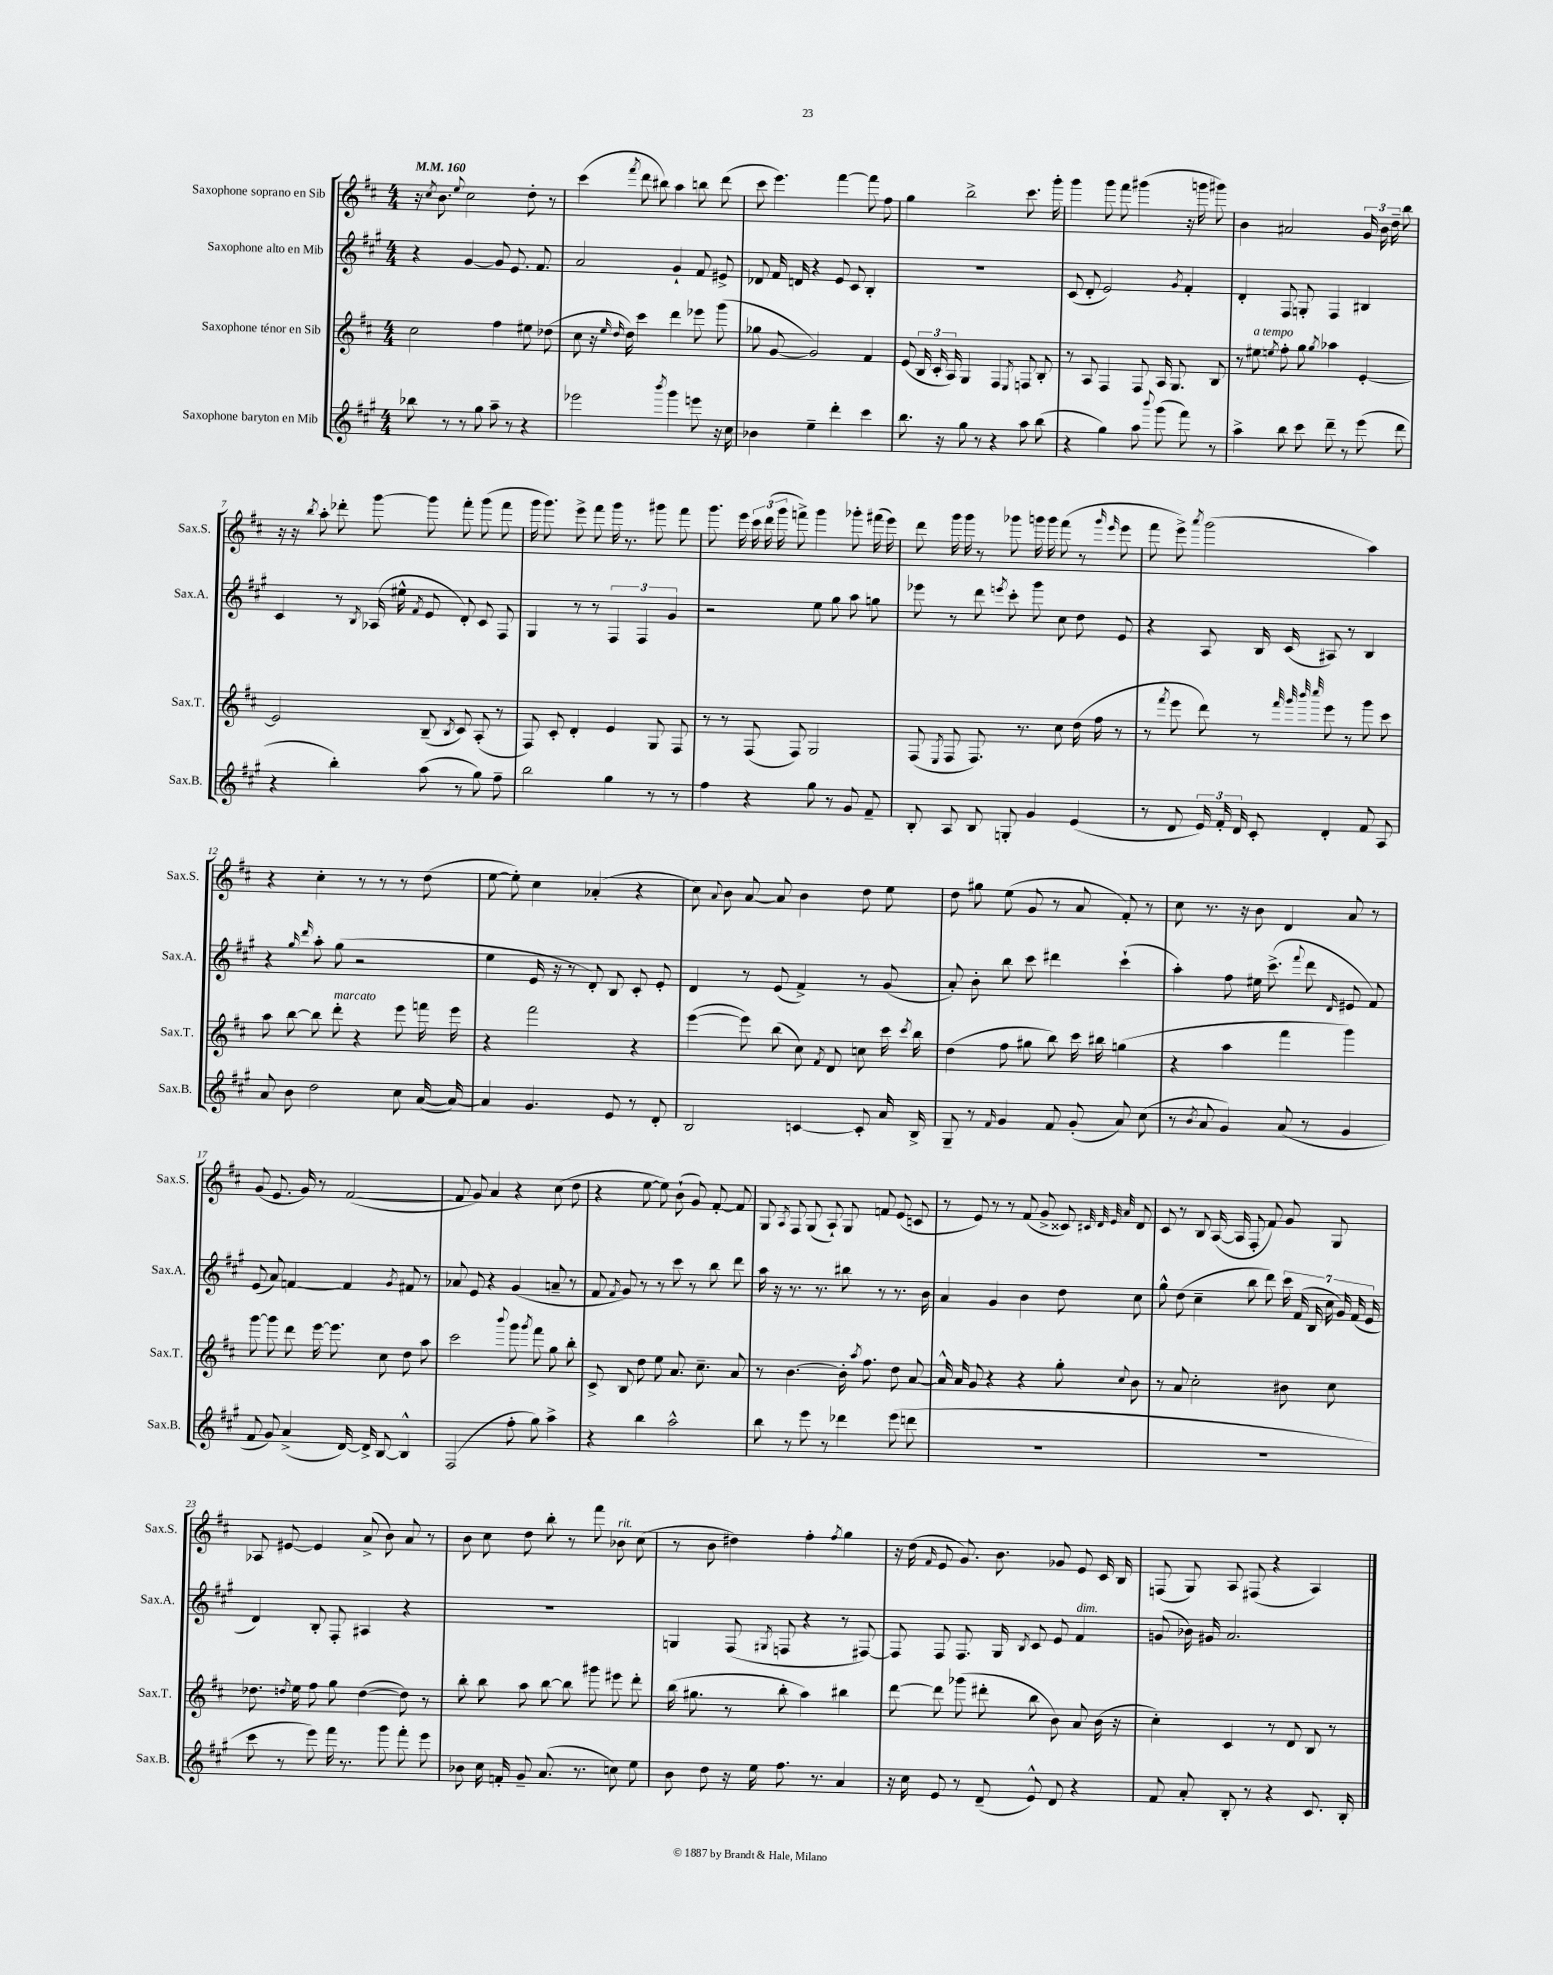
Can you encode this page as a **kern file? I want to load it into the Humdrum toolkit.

**kern	**kern	**kern	**kern
*staff4	*staff3	*staff2	*staff1
*clefG2	*clefG2	*clefG2	*clefG2
*k[f#c#g#]	*k[f#c#]	*k[f#c#g#]	*k[f#c#]
*M4/4	*M4/4	*M4/4	*M4/4
*MM160	*MM160	*MM160	*MM160
8bb-	2cc#	4r	16r
.	.	.	8qcc#
.	.	.	8.b
8r	.	.	.
.	.	.	8qqee
8r	.	[4g#	2cc#
8gg#	.	.	.
8aa~	4ff#	8g#]	.
8r	.	8.e	.
4r	8ee#	.	8dd'
.	.	8.f#	.
.	(8dd-	.	8r
=	=	=	=
2eee-	8cc#	2a	(4ccc#
.	16r	.	.
.	16qqee	.	.
.	16qqdd	.	.
.	16dd)	.	.
.	.	.	8qfff#
.	4ccc#	.	8ddd
.	.	.	8bb#)
8qbbb	.	.	.
4ggg#	4ddd	4g#`	4aa
8eee	8eee-	8f#	8bb
16r	(8ggg	8e#^	(8ddd
16cc#	.	.	.
=	=	=	=
4b-	8gg-	8d-	8ccc#
.	[8g	16f#	4.eee)
.	.	16d	.
4ee~	2g])	4r	.
4ddd'	.	8e	[4fff#
.	.	8c#	.
4ccc#	4f#	4B'	8fff#]
.	.	.	8ff#
=	=	=	=
8.bb	(8e	1r	4gg
.	24B	.	.
.	24c#'	.	.
16r	.	.	.
.	24A)	.	.
8gg#	4G	.	2bb^
8r	.	.	.
4r	4F#	.	.
.	8qE	.	.
8aa	8F	.	8.ccc#
(8bb	8B'	.	.
.	.	.	16ggg'
=	=	=	=
4r	8r	(8c#	4ggg
.	8A	8d'	.
4gg#)	4F#	2e)	8ggg
.	.	.	8fff#
8aa	8F#	.	(4ggg#
8qqbbb	.	.	.
(8ggg#	16A	.	.
.	8.G	.	.
.	.	8qg#	.
8fff#)	.	4f#'	16r
.	.	.	16ggg
8r	8B	.	8ggg#)
=	=	=	=
4aa^	8r	4d'	4b
.	8ee#	.	.
.	8qee	.	.
8bb	8ff#'	8F#	2a#
8ccc#	8gg	8G'	.
.	8qgg	.	.
8ddd~	4aa-	4F#	.
8r	.	.	.
(8eee	[4e'	4B#	24g
.	.	.	24b
.	.	.	24dd~
8ddd	.	.	8bb
=	=	=	=
4r	2e]	4c#	16r
.	.	.	16r
.	.	.	8qbb
.	.	.	8aa'
4bb')	.	8r	8ddd-'
.	.	8qB	.
.	.	(16A-	[8ggg
.	.	16ee#^^	.
.	.	8qf#	.
(8aa	(8B~	8e	8ggg]
.	8qB	.	.
8r	8c#)	8d')	8fff#'
8gg#)	(8A'	8c#	(8ggg
8ff#~	8r	8F#	8fff#
=	=	=	=
2bb	8F#)	4G#	16ggg
.	.	.	8.ggg)
.	8c#'	.	.
.	4d'	8r	8eee^
.	.	8r	8fff#
4gg#	4e	6F#	16ggg
.	.	.	8.r
.	.	6F#	.
8r	8G	.	8ggg#
.	.	6g#	.
8r	8F#	.	8fff#
=	=	=	=
4ff#	8r	2r	8.ggg
.	8r	.	.
.	.	.	16eee
4r	(8F#	.	24ccc#
.	.	.	(24ddd
.	.	.	24ggg
.	8F#)	.	8fff^)
8gg#	2G	8ee	4ggg
8r	.	8gg#	.
8g#	.	8aa	8ggg-'
8f#~	.	8gg	(16fff#
.	.	.	16eee)
=	=	=	=
8B'	(8F#	8eee-	8ddd
.	8qE	.	.
8A	8F#	8r	16ggg
.	.	.	16ggg
8B	8.F#)	8ddd	8r
.	.	8qeee	.
8G'	.	8ccc#'	8ggg-
.	8.r	.	.
4g#	.	8ggg#	16ggg
.	.	.	16ggg
.	8cc#	8cc#	(8fff#
(4e	(16dd	8dd	8r
.	16ff#	.	.
.	.	.	16qqggg
.	.	.	16qqeee
.	8r	8e	8eee
=	=	=	=
8r	8r	4r	8fff#
.	8qfff#	.	.
8d	8eee	.	8eee^)
.	.	.	8qaaa
24e)	8ddd)	8A	(2ggg
24f#'	.	.	.
24d	.	.	.
8c#'	8r	16B	.
.	.	(16c#	.
.	32qqfff#	.	.
.	32qqggg	.	.
.	32qqbbb	.	.
.	32qqcccc#	.	.
4d'	8eee	8A#)	.
.	8r	8r	.
8f#	8ggg	4B	4aa)
8A	8ccc#	.	.
=	=	=	=
8a	8aa	4r	4r
8b	[8bb	.	.
.	.	16qqgg#	.
.	.	16qqddd	.
2dd	8bb]	8aa'	4cc#'
.	8ddd'	(8gg#	.
.	4r	2r	8r
.	.	.	8r
8cc#	8eee	.	8r
([16a	16fff	.	(8dd
16a_)	16eee	.	.
=	=	=	=
4a]	4r	4ee	[8ee
.	.	.	8ee'])
4.g#	2fff#	16e	4cc#
.	.	16r	.
.	.	8r	.
.	.	8d')	(4a-'
8e	.	8B	.
8r	4r	8c#'	4r
8d'	.	8e'	.
=	=	=	=
2B	([4eee	4d	8cc#)
.	.	.	8qqa
.	.	.	8b
.	8eee])	8r	[8a
.	(8bb	(8e	8a]
[4c	8cc#)	4f#^)	4b
.	8qf#	.	.
.	8d	.	.
8c']	8cc	8r	8dd
16a	16ccc#	(8g#	8ee
.	8qccc#	.	.
16B^	16bb	.	.
=	=	=	=
8G#~	(4dd	8a')	8dd
8r	.	8b'	8gg#
16qqf#	.	.	.
4g#	8ff#	8bb	(8ee
.	8gg#	8ccc#	8g
8f#	8bb)	4ddd#	8r
(8g#'	16ccc#	.	8a
.	16bb#	.	.
8a)	(4gg	(4ccc#`	8f#')
(8cc#	.	.	8r
=	=	=	=
8r	4r	4aa')	8cc#
8qb	.	.	.
8a	.	.	8.r
4g#)	4aa	8ff#	.
.	.	.	16r
.	.	16ee#	8b
.	.	(8.ccc#^	.
(8a	4fff#	.	4d
.	.	8qqfff#	.
8r	.	8ddd	.
.	.	16qqd	.
4g#	4ggg)	8e#	8a
.	.	8f#)	8r
=	=	=	=
8f#	[8ggg	(8e	(8g
8g#)	8ggg]	8a)	8.e
(4a^	8ddd	[4f	.
.	.	.	16g)
.	[16eee	.	8r
.	8.eee]	.	.
[16d)	.	4f]	([2f#
16d^]	.	.	.
[8B	8cc#	.	.
.	.	8qg#	.
4B^^]	8dd	8f#	.
.	8aa	8r	.
=	=	=	=
(2F#	2ccc#	8a-	8f#]
.	.	8e	8g)
.	.	4r	4a
.	8qqbbb	.	.
8ff#'	8ggg	(4g#	4r
.	8qggg	.	.
8gg#)	8fff#	.	.
4aa^	8gg	8a~	(8cc#
.	8bb'	8r	8dd
=	=	=	=
4r	8c#^	8f#	4r
.	.	8qf#	.
.	8B	8g#)	.
4bb	8dd	8r	[8ee
.	8ee	8r	8ee])
2aa^^	8.a	8ccc#	(8b`
.	.	8r	8g)
.	8.cc#~	.	.
.	.	8bb	[8f#'
.	8a	8ddd	8f#]
=	=	=	=
8bb	8r	16aa	8G
.	.	16r	.
.	.	.	8qA
8r	[4.b	8.r	8F#
8eee	.	.	(8G
.	.	8.r	.
8r	.	.	8A`)
4ddd-	16b']	8bb#	8G
.	8qaa	.	.
.	8.ff#	.	.
.	.	8r	8f
(8eee	8dd	8.r	(8e
8ddd	[8a	.	8c
.	.	16b	.
=	=	=	=
1r	16a^^]	4a	8r
.	16a	.	.
.	8g	.	8e)
.	4r	4g#	8r
.	.	.	8r
.	4r	4b	(8f#
.	.	.	8g^
.	8gg'	8dd	8c##)
.	.	.	32qqc#
.	.	.	32qqd
.	.	.	32qqe
.	8qqcc#	.	32qqa
.	8b	8cc#	8d
=	=	=	=
1r	8r	8gg#^^	8c#
.	8a	(8dd	8r
.	2cc#'	4cc#~	8B
.	.	.	([16A
.	.	.	16A]
.	.	8bb	8F#'
.	.	8ddd)	8f#)
.	8b#	28ccc#	8g
.	.	(28f#	.
.	.	28B	.
.	.	28cc#	.
.	8cc#	.	8G
.	.	28g#)	.
.	.	(28f#	.
.	.	28e	.
=	=	=	=
8ccc#	8.dd-	4d)	8A-
8r	.	.	[8e#
.	8qdd	.	.
.	16ee	.	.
8eee)	8ff#	8B'	4e#]
16fff#	8gg	8F#'	.
8.r	.	.	.
.	([4dd	4A#	(8a^
8ggg#	.	.	8b)
8fff#'	8dd])	4r	8a
8eee	8r	.	8r
=	=	=	=
8b-	8bb'	1r	8b
16cc#	8bb	.	8cc#
16f'	.	.	.
8g#~	8aa	.	8dd
(8.a	[8bb	.	8bb'
.	8bb]	.	8r
8.r	.	.	.
.	8ggg#	.	8fff#
8cc)	8eee#	.	8b-
8ee	8ddd'	.	(8cc#
=	=	=	=
8b	(16bb	4G	8r
.	8.gg#	.	.
8dd	.	.	8b
16r	8r	(8F#	4dd#)
16ee	.	.	.
.	.	8qG#	.
8.ff#	8bb'	8F	.
.	4aa)	4r	4ff#'
8.r	.	.	.
.	.	.	8qff#
4a	4bb#	8r	4gg
.	.	[8F#)	.
=	=	=	=
16r	[8ddd	8F#]	16r
16cc#	.	.	(16dd
.	.	.	16qqf#
8e	8ddd]	8F#	8e
8r	(8ggg-	8.F#	8.g)
(8d~	8ddd#'	.	.
.	.	16G#	8.b
.	.	8qB	.
8e^^)	8bb	8c#	.
8d	8b)	8e	8g-
4r	8a	4f#	8e
.	(16b	.	16c#
.	16r	.	16B
=	=	=	=
8f#	4cc#')	(8g	(8F
8a'	.	16b-)	8G)
.	.	16g#	.
8B'	4c#	2.a	8A
8r	.	.	(8F#
4r	8r	.	4r
.	8d	.	.
8.c#	8B	.	4A)
.	8r	.	.
16B'	.	.	.
==	==	==	==
*-	*-	*-	*-
